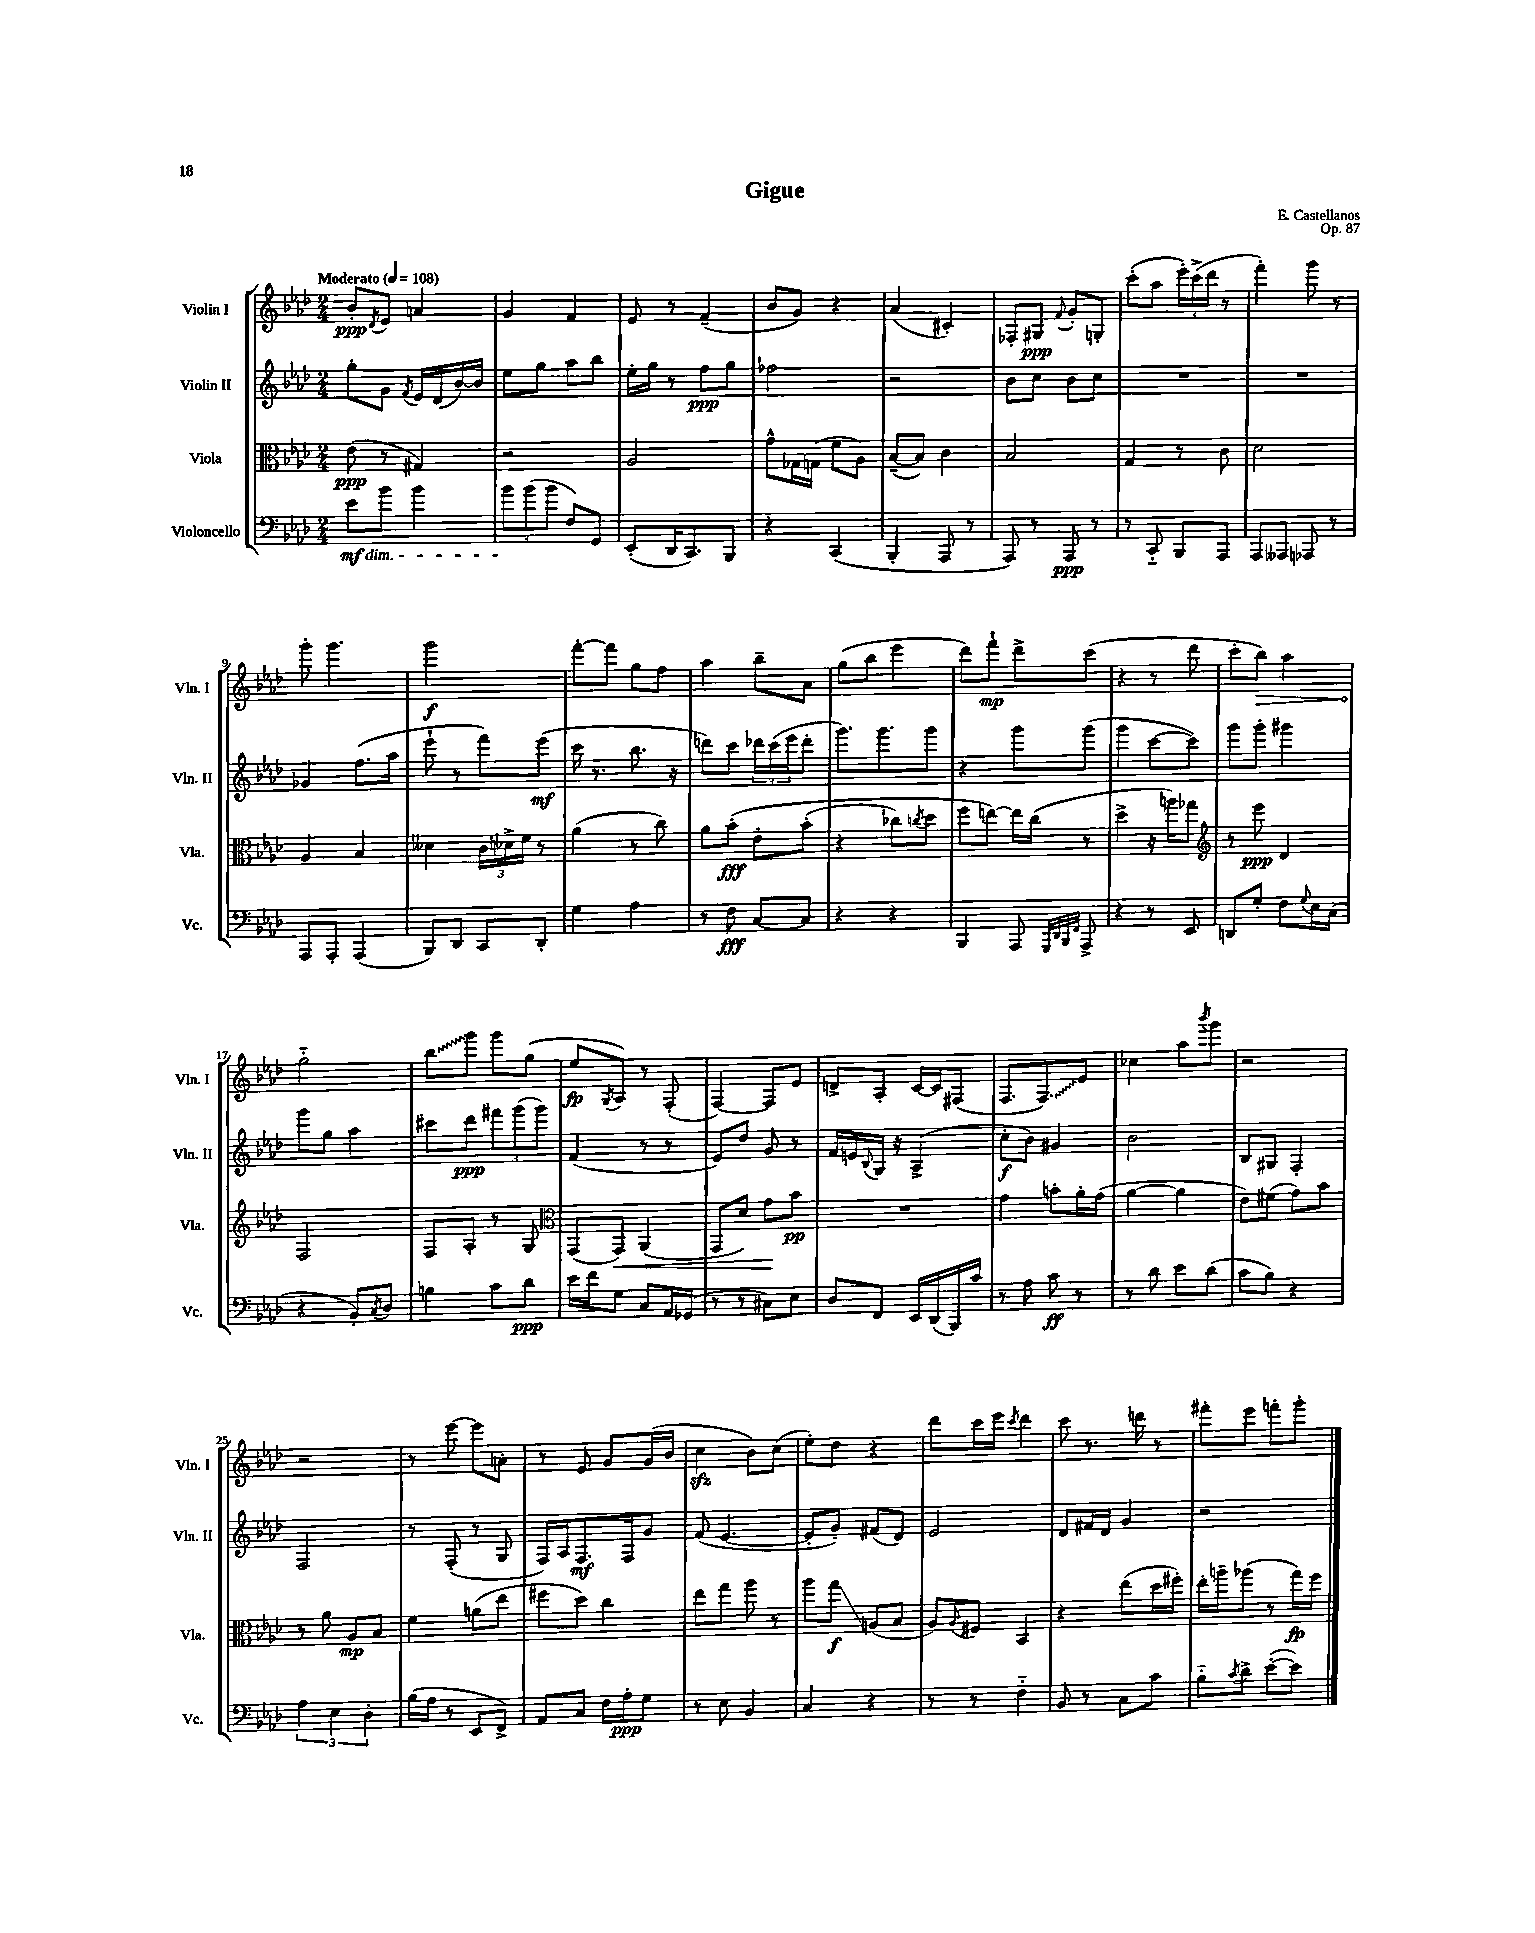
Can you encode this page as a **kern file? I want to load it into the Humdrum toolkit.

**kern	**kern	**kern	**kern
*staff4	*staff3	*staff2	*staff1
*clefF4	*clefC3	*clefG2	*clefG2
*k[b-e-a-d-]	*k[b-e-a-d-]	*k[b-e-a-d-]	*k[b-e-a-d-]
*M2/4	*M2/4	*M2/4	*M2/4
*MM108	*MM108	*MM108	*MM108
8e-	(8e-	8gg'	8b-'
.	.	.	8qd-
8b-	8r	8g	8e-
.	.	8qf	.
4b-	4G#)	16e-	4a
.	.	(16d-	.
.	.	[16b-)	.
.	.	16b-]	.
=	=	=	=
12b-	2r	8ee-	4g
(12b-	.	.	.
.	.	8gg	.
12b-	.	.	.
8F)	.	8aa-	4f
8GG	.	8bb-	.
=	=	=	=
(8EE-'	2A-	16ee-'	8e-
.	.	16gg	.
16DD-	.	8r	8r
8.CC)	.	.	.
.	.	8ff	(4f~
8BBB-	.	8gg	.
=	=	=	=
4r	8g^^	2ff-	8b-
.	16G-	.	8g)
.	(16G	.	.
(4CC	8f	.	4r
.	8A-)	.	.
=	=	=	=
4BBB-'	([8B-~	2r	(4a-
.	8B-])	.	.
8AAA-	4c	.	4c#')
8r	.	.	.
=	=	=	=
8AAA-)	2B-	8b-	8F-'
8r	.	8cc	8G#
.	.	.	8qqf
8AAA-	.	8b-	8g'
8r	.	8cc	8G'
=	=	=	=
8r	4G	2r	(8ccc'
8CC'~	.	.	8aa-
8BBB-	8r	.	24eee-')
.	.	.	(24ccc^
.	.	.	24ddd-
8AAA-	8c	.	8r
=	=	=	=
8AAA-	2d-	2r	4fff')
8AAA--	.	.	.
8AAA-	.	.	8ggg
8r	.	.	8r
=	=	=	=
8AAA-	4A-	4g-	8ggg'
8AAA-'	.	.	4.ggg
(4AAA-	4B-	(8.ff	.
.	.	16aa-	.
=	=	=	=
8BBB-)	4d--	8eee-`	2ggg
8DD-	.	8r	.
8CC	24c	8fff)	.
.	24d-^	.	.
.	24f	.	.
8DD-'	8r	(8eee-	.
=	=	=	=
4G	(4a-	16ccc	[8fff'
.	.	8.r	.
.	.	.	8fff]
4A-	8r	8.bb-	8gg
.	8cc)	.	8ff
.	.	16r	.
=	=	=	=
8r	8a-	8ddd)	4aa-
8F	&(8b-'	8ccc	.
[8C	8e-'	24ddd-	8bb-~
.	.	(24ccc	.
.	.	24eee-	.
8C]	(8b-'	8ddd-'	8a-
=	=	=	=
4r	4r	8.ggg)	(8gg
.	.	.	8bb-
.	.	8.ggg	.
4r	8cc-)	.	4eee-
.	8qcc	.	.
.	8dd-	8ggg	.
=	=	=	=
4BBB-	8ff	4r	8ddd-)
.	[8ee&)	.	8fff`
8AAA-	16ee]	8ggg	8ddd-^
.	(16cc	.	.
32qqGGG	.	.	.
32qqDD-	.	.	.
32qqBBB-	.	.	.
32qqFF	.	.	.
8AAA-^	8r	(8ggg	(8ccc
=	=	=	=
4r	4dd-^	4ggg	4r
8r	16r	[8ccc	8r
.	16aa)	.	.
8EE-	8gg-	8ccc])	8ddd-
=	=	=	=
*	*clefG2	*	*
8DD	8r	8ggg	8ccc'
8G'	8eee-	8ggg'	8bb-)
8F	4d-	4ggg#	4aa-
8qqG	.	.	.
16E-	.	.	.
(16C	.	.	.
=	=	=	=
4r	2F	8ggg	2gg'~
.	.	8gg	.
8BB-')	.	4aa-	.
8qC	.	.	.
8D-	.	.	.
=	=	=	=
4B	8F	8ccc#	8bb-
.	8A-'	8ddd-	8ggg
8c	8r	12fff#	8ggg
.	.	(12ggg	.
8d-	8G	.	(8gg
.	.	12ggg)	.
=	=	=	=
*	*clefC3	*	*
16e-	(8GG	(4f	8ee-
16f	.	.	.
.	.	.	8qG
8G	8GG)	.	8A-)
8C	(4AA-	8r	8r
16AA-	.	8r	(8F'
(16GG-	.	.	.
=	=	=	=
8r	8GG	8e-)	[4F)
8r	8d-)	8dd-	.
8C#)	8g	8g	8F]
8E-	8b-	8r	8e-
=	=	=	=
8D-	2r	16f	8d^
.	.	16e	.
.	.	8qqB-	.
8FF	.	16G	8A-'
.	.	16r	.
16EE-	.	(4A-^	[16c
(16DD-	.	.	16c]
16BBB-)	.	.	(8F#
16c	.	.	.
=	=	=	=
8r	4g	8cc'	8.F
8A-	.	8b-)	.
.	.	.	8.F)
8c	8b'	4g#	.
8r	16a-'	.	8e-
.	(16g	.	.
=	=	=	=
8r	[4a-	2b-	4cc-
8d-	.	.	.
8e-	4a-]	.	8aa-
.	.	.	8qbbb-
(8d-	.	.	8ggg
=	=	=	=
8c	8e-)	8B-	2r
8B-)	(8f#	8G#	.
4r	8g)	4F'	.
.	8b-	.	.
=	=	=	=
6A-	8r	2F	2r
.	8a-	.	.
6E-	.	.	.
.	8A-	.	.
6D-'	.	.	.
.	8B-	.	.
=	=	=	=
(16B-	4f	8r	8r
16A-	.	.	.
8r	.	(8F'	[8eee-
8EE-	(8a	8r	8eee-]
8FF^)	8ee-	8G	8a'
=	=	=	=
8AA-	8ff#	16F)	8r
.	.	16A-	.
8C	8dd-)	8.F	8e-
16F	4cc	.	8g
16A-'	.	16F	.
8G	.	8g	(16g
.	.	.	16b-
=	=	=	=
8r	8ee-	(8f	4cc
8E-	8gg	[4.e-	.
4BB-	8aa-	.	8b-)
.	8r	.	(8cc
=	=	=	=
4C	8aa-	8e-']	8ee-')
.	8gg	8g')	8dd-
4r	(8A	(8f#	4r
.	8B-	8d-)	.
=	=	=	=
8r	8A-)	2e-	8ddd-
.	8qqA-	.	.
8r	8F#	.	16ccc
.	.	.	16eee-
.	.	.	8qccc
4F'~	4BB-	.	4ddd-
=	=	=	=
8BB-	4r	8d-	8ccc
8r	.	16f#	8.r
.	.	16d-	.
8C	(8ee-	4g	.
.	.	.	16ddd
8c	16dd-	.	8r
.	16ff#')	.	.
=	=	=	=
8B-'~	16ee-'	2r	8fff#'
.	16aa~	.	.
8qc	.	.	.
8d-^	(8aa-	.	8eee-
([8e-'	8r	.	8fff'
8e-])	16gg)	.	8ggg'
.	16ff	.	.
==	==	==	==
*-	*-	*-	*-
